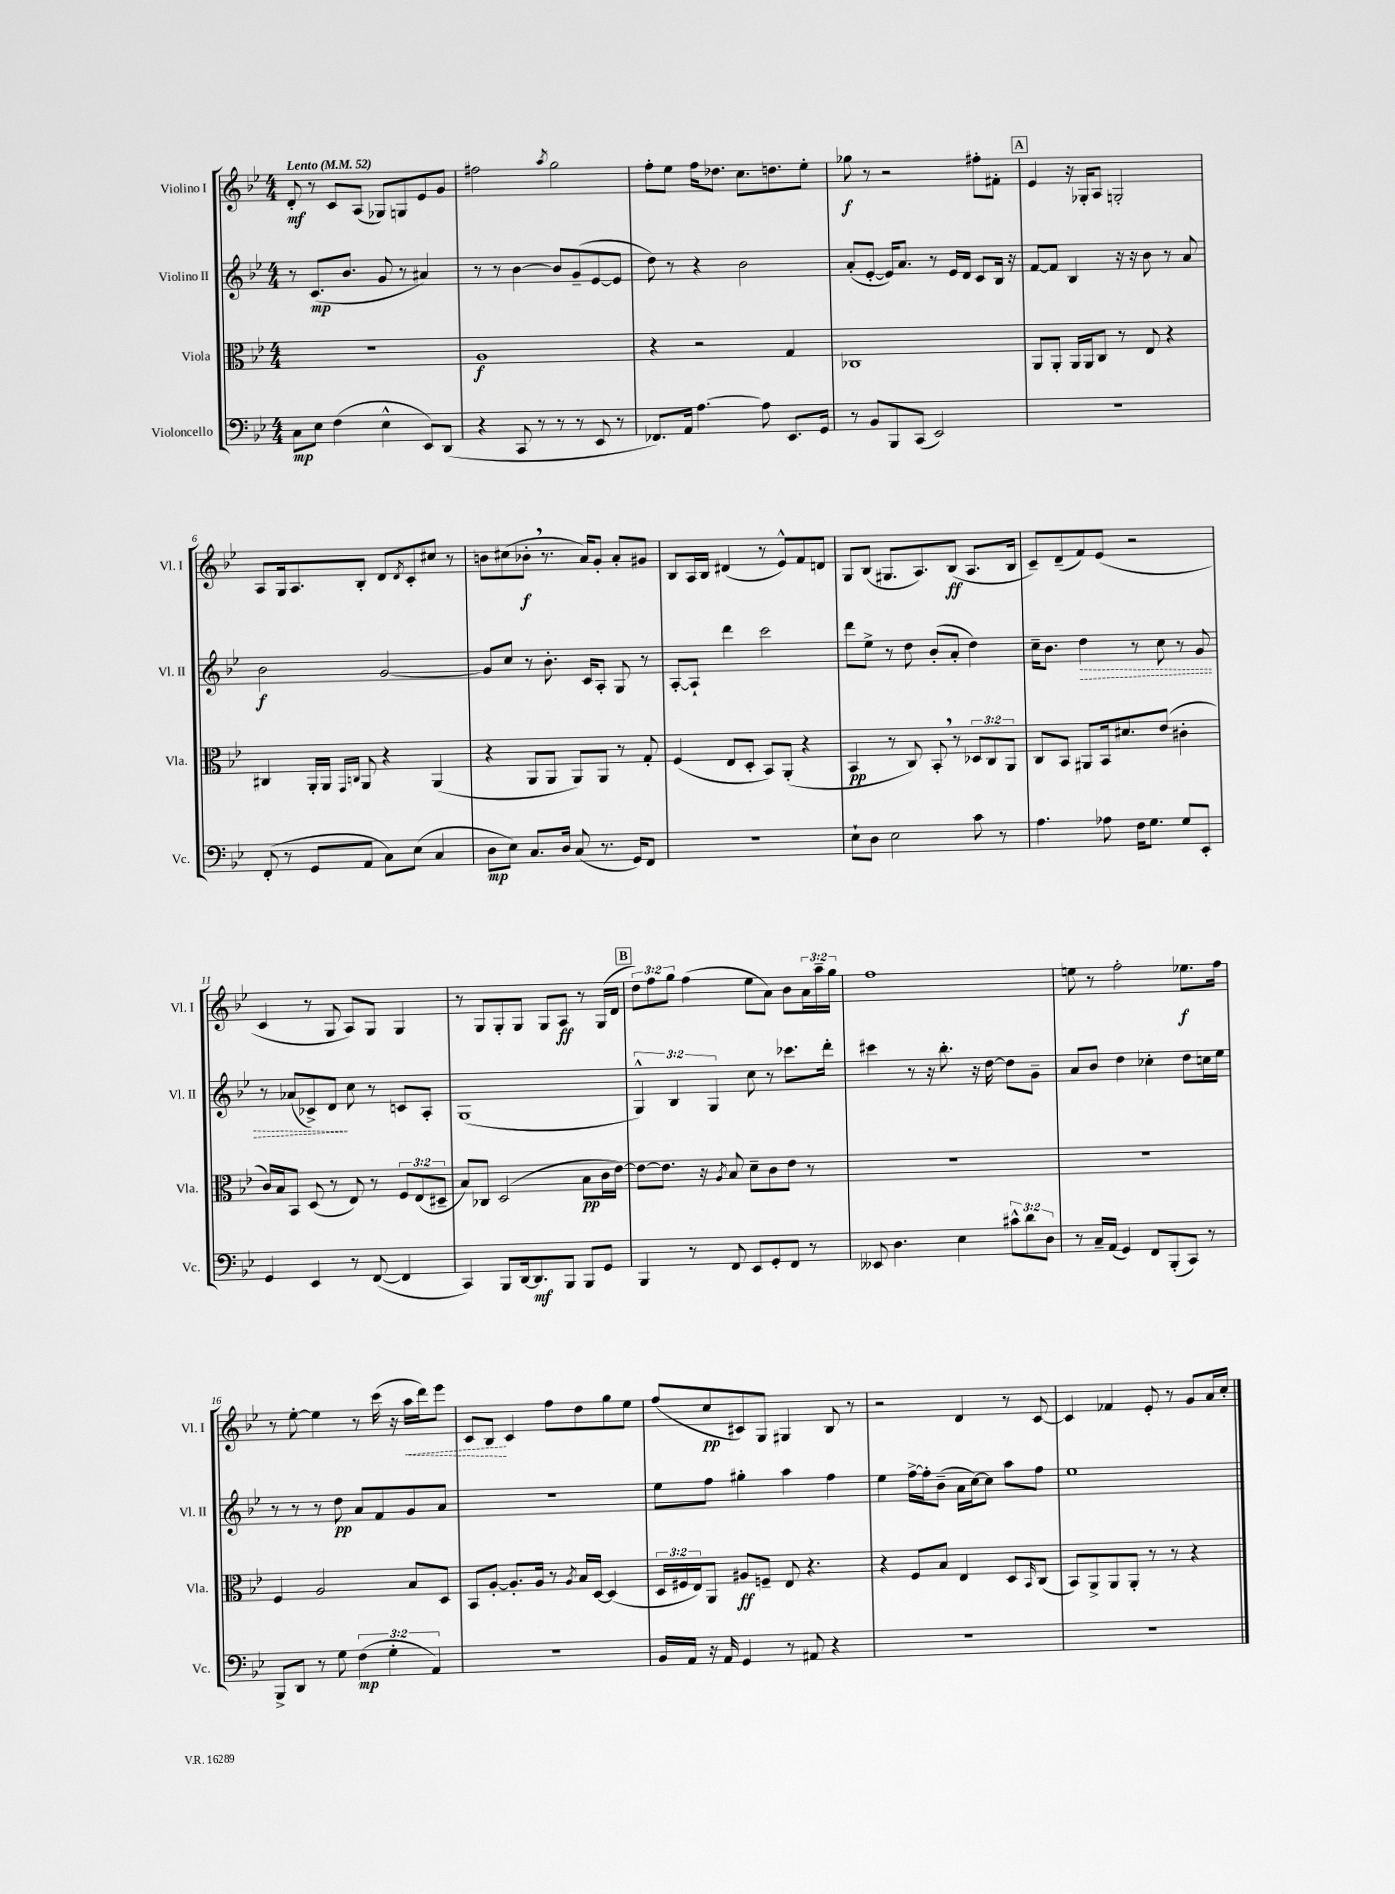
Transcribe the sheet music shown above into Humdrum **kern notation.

**kern	**kern	**kern	**kern
*staff4	*staff3	*staff2	*staff1
*clefF4	*clefC3	*clefG2	*clefG2
*k[b-e-]	*k[b-e-]	*k[b-e-]	*k[b-e-]
*M4/4	*M4/4	*M4/4	*M4/4
*MM52	*MM52	*MM52	*MM52
8C	1r	8r	8d'
8E-	.	(8.c	8r
(4F	.	.	8c
.	.	8.b-	.
.	.	.	(8A
4E-^^	.	8g	8G-)
.	.	8r	8G
8EE-)	.	4a#)	8e-
(8DD	.	.	8g
=	=	=	=
4r	1A	8r	2ff#
.	.	8r	.
8CC	.	[4b-	.
8r	.	.	.
.	.	.	8qaa
8r	.	8b-]	2gg
8r	.	(8g~	.
8EE-	.	[8e-	.
8r	.	8e-]	.
=	=	=	=
8.FF-)	4r	8dd)	8ff'
.	.	8r	8ee-
16AA	.	.	.
[4.A	2r	4r	16ff
.	.	.	8.dd-
.	.	2b-	8.cc
8A]	.	.	.
.	.	.	8.dd
8.EE-	4G	.	.
.	.	.	8ee-'
16GG	.	.	.
=	=	=	=
8r	1C-	(8a'	8gg-
8BB-	.	[8e-'	8r
8BBB-	.	16e-])	2r
.	.	8.a	.
(8CC	.	.	.
2EE-)	.	8r	.
.	.	16e-	.
.	.	16d	.
.	.	8c	8ff#'
.	.	16B-	8f#'
.	.	16r	.
=	=	=	=
1r	8AA	[8f	4e-
.	8AA'	8f]	.
.	16AA	4B-	16r
.	16AA	.	16G-'
.	8C	.	8A
.	8r	16r	2G'
.	.	16r	.
.	8E-	8b-	.
.	4r	8r	.
.	.	8a	.
=	=	=	=
(8FF'	4C#	2b-	8A
8r	.	.	16G
.	.	.	8.A
8GG	16AA'	.	.
.	16AA	.	.
.	16qqGG	.	.
.	16qqC	.	.
8AA	8AA	.	8B-'
8C)	4r	[2g	8d
.	.	.	8qd
(8E-	.	.	8c'
4C	(4AA	.	8cc#
.	.	.	8r
=	=	=	=
8D	4r	8g]	8b
8E-)	.	8cc	(8cc#
8.C	8AA	8r	8b-'
.	8AA	8.b-'	8.r
16D	.	.	.
(8C	8AA)	.	.
.	.	16c	16a)
8.r	8AA	8A'	8g'
.	8r	8G	8a'
16GG)	.	.	.
8FF	8G'	8r	8g#
=	=	=	=
1r	(4F	[8A'	8B-
.	.	8A`]	16A
.	.	.	16B-
.	8E-	4ddd	(4d#
.	8D'	.	.
.	8BB-)	2ccc	8r
.	(8AA'	.	8e-^^)
.	4r	.	8f
.	.	.	8d
=	=	=	=
8E-`	4BB-	8ddd	8G
8D	.	8ee-^	(8B-
2E-	8r	8r	8.G#
.	8C)	8dd	.
.	.	.	8.A)
.	8BB-'	(8b-'	.
.	8r	8a'	(8B-
8c	12D-	4dd)	8.A
.	12C	.	.
8r	.	.	.
.	12AA	.	.
.	.	.	16B-
=	=	=	=
4.A	8C	16cc~	8c~)
.	.	8.b-	.
.	8BB-	.	(8d~
.	8AA#	4dd	8f)
8A-	16BB-	.	(8e-
.	8.d#	.	.
16F	.	8r	2r
8.G	.	.	.
.	(8e-	8cc	.
8G	4c#'	8r	.
8EE-'	.	8g	.
=	=	=	=
4GG	16c)	8r	4c
.	16B-	.	.
.	8BB-	(8a-	.
4EE-	(8D	8c-^)	8r
.	8r	8d	8G
8r	8E-)	8cc	8A)
([8FF	8r	8r	8G
4FF]	12F	8c	4G
.	(12E-	.	.
.	.	8A'	.
.	12D#~	.	.
=	=	=	=
4CC)	8B-)	(1G	8r
.	8C-	.	8G
8BBB-	(2D	.	8G'
[16DD	.	.	8G
8.DD]	.	.	.
.	.	.	8G
8BBB-	.	.	8A
8BBB-	8B-	.	8r
8GG	16c	.	(16G
.	[16e-)	.	16d
=	=	=	=
4BBB-	8e-_	6G^^)	12dd)
.	.	.	12ff
.	8.e-]	.	.
.	.	6B-	12gg
8r	.	.	(4ff
.	16r	.	.
.	.	6G	.
.	8qA	.	.
8FF	8B-	.	.
8EE-	8d~	8cc	8ee-
8GG'	8c	8r	8a)
8FF	8e-	8.ccc-	8b-
8r	8r	.	24a
.	.	.	24aa~
.	.	16ddd'	.
.	.	.	24gg
=	=	=	=
8EE--	1r	4ccc#	1ff
4.D	.	.	.
.	.	8r	.
.	.	16r	.
.	.	8.bb-'	.
4E-	.	.	.
.	.	16r	.
.	.	[16dd	.
12c#^^	.	8dd]	.
12d	.	.	.
.	.	8g~	.
12D	.	.	.
=	=	=	=
8r	1r	8a	8ee
16C~	.	8b-	8r
(16AA	.	.	.
4GG)	.	4dd	2ff'
8FF	.	4cc-'	.
(8BBB-'	.	.	.
8CC)	.	8dd	8.ee-
8r	.	16cc	.
.	.	16ee-	16ff
=	=	=	=
8BBB-^	4F	8r	8r
8DD	.	8r	[8ee-'
8r	2A	8r	4ee-]
8G	.	8dd	.
(6F	.	8a	8r
.	.	8f	(16ccc
6G'	.	.	.
.	.	.	16r
.	8B-	8g	16aa
.	.	.	16ddd)
6AA)	.	.	.
.	8D	8a	8eee-
=	=	=	=
1r	8BB-	1r	8c
.	[8A'	.	8B-
.	8.A']	.	4c
.	16A	.	.
.	8r	.	8ff
.	8qA	.	.
.	16B-	.	8dd
.	[16D	.	.
.	(4D]	.	8gg
.	.	.	8ee-
=	=	=	=
16BB-	24D	8ee-	(8ff
.	24F#	.	.
16AA	.	.	.
.	24E-)	.	.
16r	8AA	8ff	8cc
16AA	.	.	.
4GG	8A#	4gg#'	8c#)
.	8F~	.	8G
8r	8E-	4aa	4G#
8AA#	4.r	.	.
4r	.	4ff	8B-
.	.	.	8r
=	=	=	=
1r	4r	4ee-	2r
.	8F	[16ff^	.
.	.	16ff']	.
.	8B-	(8b-~	.
.	4E-	16a	4d
.	.	[16cc)	.
.	.	8cc]	.
.	8D	8aa	8r
.	16qqBB-	.	.
.	(8C	8ff	[8c
=	=	=	=
1r	8BB-)	1ee-	4c]
.	8AA^	.	.
.	8AA	.	4f-
.	8AA'	.	.
.	8r	.	8e-'
.	8r	.	8r
.	4r	.	8g
.	.	.	16a
.	.	.	16cc'
==	==	==	==
*-	*-	*-	*-
